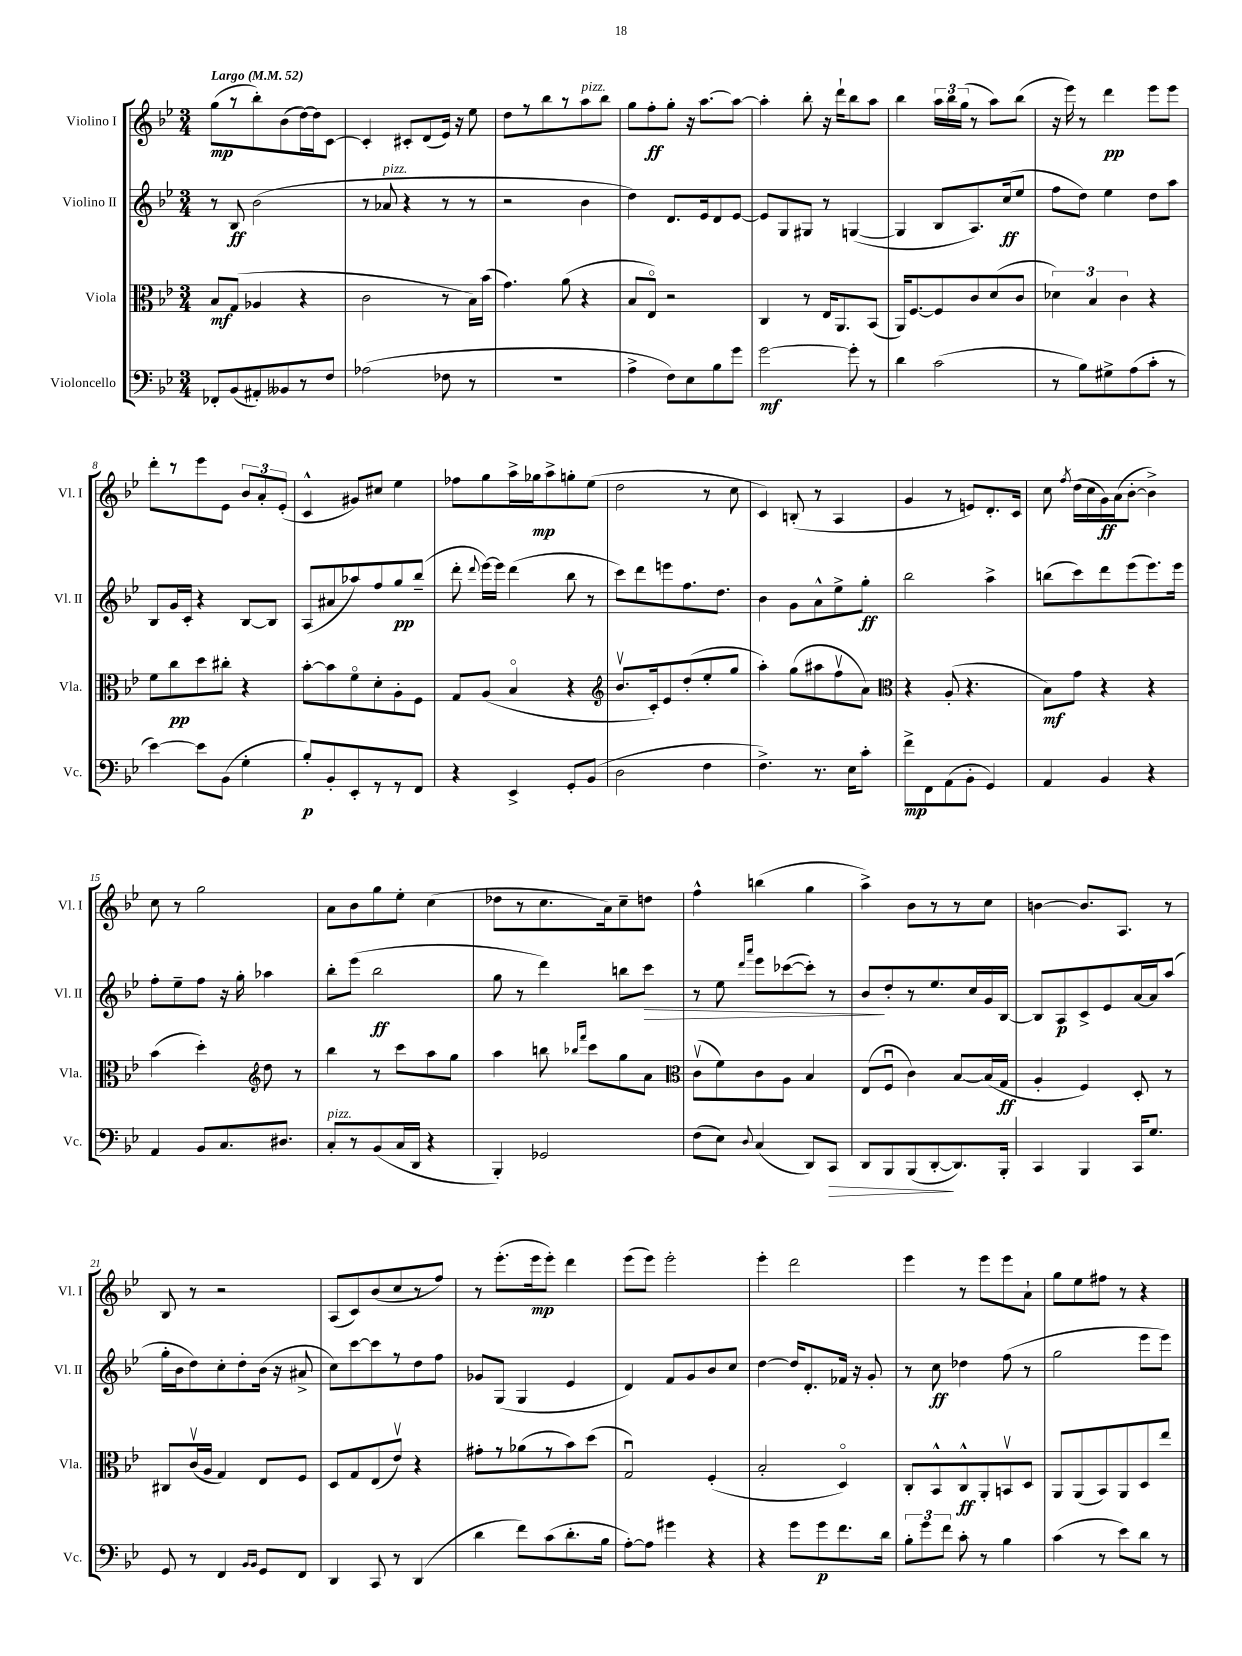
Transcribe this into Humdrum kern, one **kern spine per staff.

**kern	**kern	**kern	**kern
*staff4	*staff3	*staff2	*staff1
*clefF4	*clefC3	*clefG2	*clefG2
*k[b-e-]	*k[b-e-]	*k[b-e-]	*k[b-e-]
*M3/4	*M3/4	*M3/4	*M3/4
*MM52	*MM52	*MM52	*MM52
8FF-'	8B-	8r	(8gg
(8BB-	(8G	8B-	8r
8AA#')	4A-	(2b-	8bb-')
8BB--	.	.	(8b-
8r	4r	.	[16dd)
.	.	.	16dd]
8F	.	.	[8c
=	=	=	=
(2A-	2c	8r	4c']
.	.	8a-	.
.	.	4r	8c#'
.	.	.	(8d
8F-	8r	8r	16e-)
.	.	.	16r
8r	16B-)	8r	8ee-
.	(16b-	.	.
=	=	=	=
2.r	4.g)	2r	8dd
.	.	.	8r
.	.	.	8bb-
.	(8a	.	8r
.	4r	4b-	8aa
.	.	.	8bb-
=	=	=	=
4A^	8B-	4dd)	8gg
.	8E-o)	.	8ff'
8F)	2r	8.d	8gg'
8E-	.	.	16r
.	.	16e-	[8.aa
8B-	.	8d	.
8g	.	[8e-	8aa_
=	=	=	=
[2g	4C	8e-]	4aa']
.	.	8G	.
.	8r	8G#	8bb-'
.	16E-	8r	16r
.	8.AA	.	16ddd`
8g']	.	([4G	8bb-
8r	(8BB-	.	8aa
=	=	=	=
4d	16AA)	4G]	4bb-
.	[8.F	.	.
(2c	8F]	8B-	24aa
.	.	.	24bb-
.	.	.	(24gg
.	8c	8.A)	8r
.	(8d	.	8aa)
.	.	(16cc	.
.	8c	8ee-	(8bb-
=	=	=	=
8r	6d-)	8ff	16r
.	.	.	16eee-)
8B-)	.	8dd)	8r
.	6B-	.	.
8G#^	.	4ee-	4ddd
.	6c	.	.
(8A	.	.	.
8c'	4r	8dd	8eee-
8r	.	8aa	8eee-
=	=	=	=
[4e-)	8f	8B-	8ddd'
.	8cc	16g	8r
.	.	16c'	.
8e-]	8dd	4r	8eee-
(8BB-	8cc#'	.	8e-
4G'	4r	[8B-	12b-
.	.	.	12a'
.	.	8B-]	.
.	.	.	(12e-'
=	=	=	=
8B-')	[8b-'	(8A	4c^^
8BB-'	8b-]	8a#	.
8EE-'	8fo	8aa-)	8g#)
8r	8d'	8ff	8cc#
8r	8A'	8gg	4ee-
8FF	8F	(8bb-~	.
=	=	=	=
4r	8G	8ddd'	8ff-
.	.	8qqddd	.
.	(8A	[16eee-)	8gg
.	.	16eee-]	.
4EE-^	4B-o	(4ddd	16aa^
.	.	.	16gg-
.	.	.	8aa^
8GG'	4r	8bb-	8gg'
(8BB-	.	8r	(8ee-
=	=	=	=
*	*clefG2	*	*
2D	8.b-v	8ccc)	2dd
.	.	8ddd	.
.	16c')	.	.
.	8e-	8eee	.
.	(8dd'	8.ff	.
4F	8ee-'	.	8r
.	.	8.dd	.
.	8gg	.	8cc
=	=	=	=
4.F^)	4aa')	4b-	4c)
.	(8gg	8g	(8B'
8.r	8aa#	8a^^	8r
.	8ffv	8ee-^	4A
16E-	.	.	.
8c'	8a)	8gg'	.
=	=	=	=
*	*clefC3	*	*
8f^	4r	2bb-	4g
8FF	.	.	.
(8AA	(8A'	.	8r
8BB-'	4.r	.	8e)
4GG)	.	4aa^	8.d'
.	.	.	16c
=	=	=	=
4AA	8B-)	(8bb	8cc
.	.	.	8qff
.	8g	8ccc)	(16dd
.	.	.	16cc
4BB-	4r	8ddd	16g)
.	.	.	(16a
.	.	(8eee-	[8b-'
4r	4r	8.eee-)	4b-^])
.	.	16eee-	.
=	=	=	=
4AA	(4b-	8ff'	8cc
.	.	8ee-~	8r
8BB-	4dd')	8ff	2gg
8.C	.	16r	.
.	.	16gg'	.
*	*clefG2	*	*
.	8dd	4aa-	.
8.D#	.	.	.
.	8r	.	.
=	=	=	=
8C'	4bb-	8bb-'	8a
8r	.	(8eee-	8b-
(8BB-	8r	2bb-	8gg
16C	8ccc	.	8ee-'
16DD	.	.	.
4r	8aa	.	(4cc
.	8gg	.	.
=	=	=	=
4BBB-')	4aa	8gg	8dd-
.	.	8r	8r
2GG-	8bb	4ddd)	8.cc
.	16qqbb-	.	.
.	16qqfff	.	.
.	8ccc	.	.
.	.	.	16a)
.	8gg	8bb	8cc~
.	8a	8ccc	8dd
=	=	=	=
*	*clefC3	*	*
(8F	(8cv	8r	4ff^^
8E-)	8f)	8ee-	.
.	.	16qqddd	.
8qqD	.	16qqaaa	.
(4C	8c	8eee-	(4bb
.	8A	([8ccc-	.
8DD)	4B-	8ccc-'])	4gg
8CC	.	8r	.
=	=	=	=
8DD	(8E-	8b-	4aa^)
8BBB-	8Fu	8dd'	.
(8BBB-	4c)	8r	8b-
[8DD'	.	8.ee-	8r
8.DD])	[8B-	.	8r
.	.	16cc	.
.	(16B-]	16g	8cc
16BBB-'	16G	[16B-	.
=	=	=	=
4CC	4A'	8B-]	[4b
.	.	8A	.
4BBB-	4F)	8c^	8.b]
.	.	8e-	.
.	.	.	8.A
16CC	8D'	[16a	.
8.G	.	16a]	.
.	8r	(8aa	8r
=	=	=	=
8GG	8C#	16gg'	8B-
.	.	16b-	.
8r	(16cv	8dd)	8r
.	16A	.	.
4FF	4G)	8cc'	2r
.	.	8dd'	.
16qqBB-	.	.	.
16qqBB-	.	.	.
8GG	8E-	(16b-	.
.	.	16r	.
8FF	8F	8a#^	.
=	=	=	=
4DD	8D	8cc)	(8A
.	8G	[8ccc	8c)
8CC	(8E-	8ccc]	(8b-
8r	8e-v)	8r	8cc
(4DD	4r	8dd	8r
.	.	8ff	8ff)
=	=	=	=
4d	8g#'	8g-	8r
.	8r	(8G	(8.eee-'
8f)	(8a-	4G	.
.	.	.	16eee-
(8c	8r	.	8eee-')
8.d'	8b-)	4e-	4ddd
.	(8dd	.	.
16B-	.	.	.
=	=	=	=
[8A')	2Gu)	4d)	(8eee-
8A]	.	.	8eee-)
4g#	.	8f	2eee-'
.	.	8g	.
4r	(4F'	8b-	.
.	.	8cc	.
=	=	=	=
4r	2B-'	[4dd	4eee-'
8g	.	16dd]	2ddd
.	.	8.d'	.
8g	.	.	.
8.f	4Do)	16f-	.
.	.	16r	.
.	.	8g'	.
16d	.	.	.
=	=	=	=
12B-'	8C'	8r	4eee-
12g	.	.	.
.	8BB-^^	8cc	.
12f	.	.	.
8c'	8C^^	4dd-	8r
8r	8AA'	.	8eee-
4B-	8BBv	(8ff	8eee-
.	8D	8r	8a`
=	=	=	=
(4c	8AA	2gg	8gg
.	(8AA	.	8ee-
8r	8BB-)	.	8ff#
8e-)	8AA	.	8r
8d	8D	8eee-	4r
8r	8ee-	8eee-)	.
==	==	==	==
*-	*-	*-	*-
